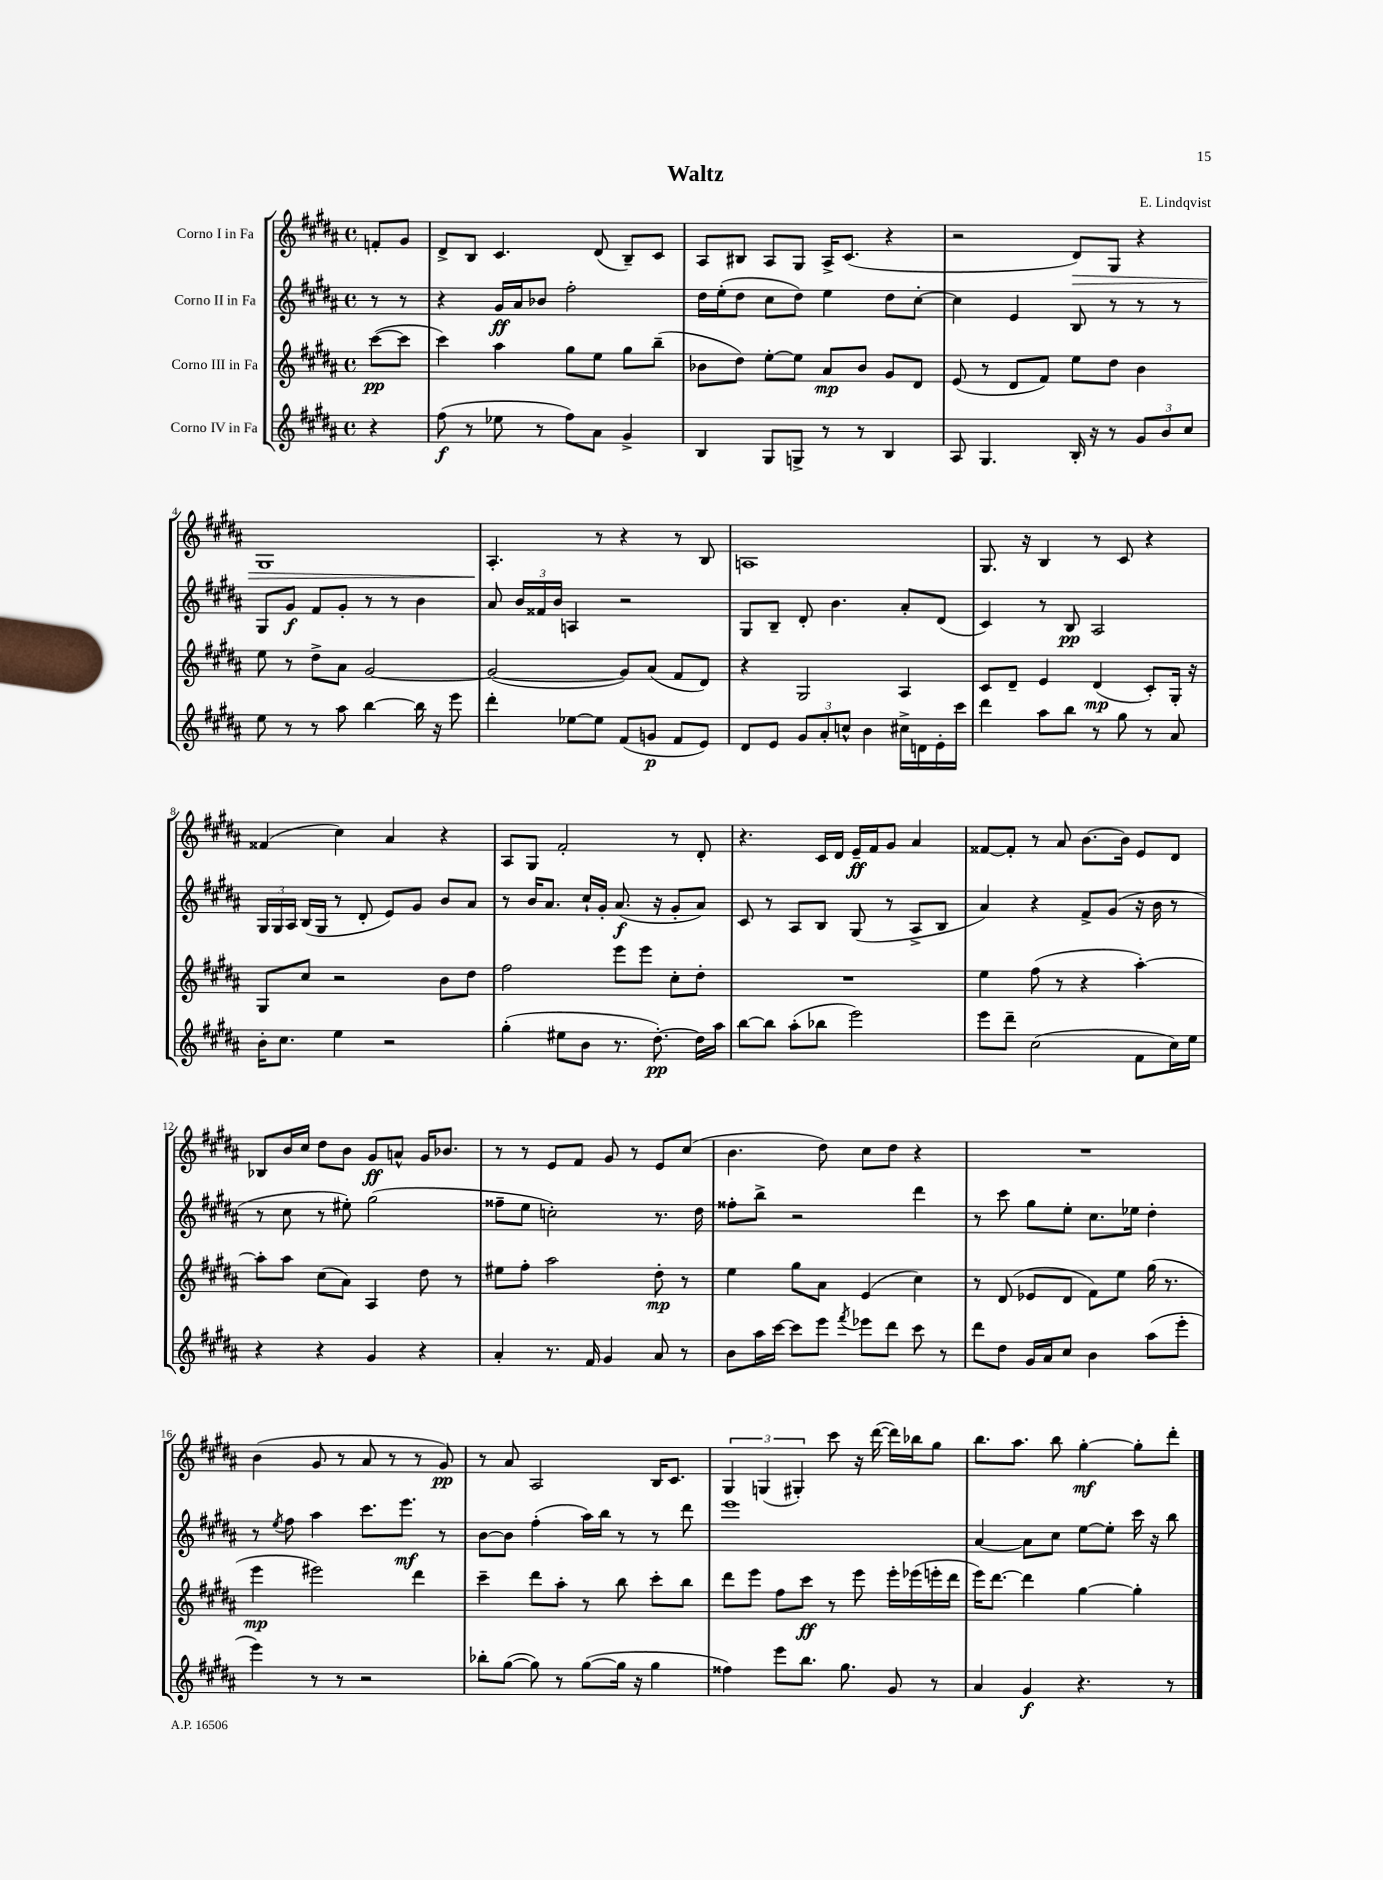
\header { title = "Waltz" composer = "E. Lindqvist" }
<<
\new StaffGroup <<
\new Staff = "s0" \with { instrumentName = "Corno I in Fa" } {
    \clef treble \key b \major \defaultTimeSignature \time 4/4 \partial 4
    \autoBeamOff f'8[-. gis'8] |
    dis'8[-> b8] cis'4. dis'8( b8[--) cis'8] |
    ais8[ bis8] ais8[ gis8] ais16[-> cis'8.]( r4 |
    r2 dis'8[\>) gis8] r4 |
    gis1 |
    ais4.-.\! r8 r4 r8 b8 |
    a1 |
    gis8. r16 b4 r8 cis'8 r4 |
    fisis'4( cis''4) ais'4 r4 |
    ais8[ gis8] fis'2-. r8 dis'8-. |
    r4. cis'16[ dis'16] e'16[--\ff fis'16 gis'8] ais'4 |
    fisis'8[~ fisis'8]-. r8 ais'8 b'8.[~ b'16] e'8[ dis'8] |
    bes8[ b'16 cis''16] dis''8[ b'8] gis'8[\ff a'8]-^ gis'16[ bes'8.] |
    r8 r8 e'8[ fis'8] gis'8 r8 e'8[ cis''8]( |
    b'4. dis''8) cis''8[ dis''8] r4 |
    R1 |
    b'4( gis'8 r8 ais'8 r8 r8 gis'8\pp) |
    r8 ais'8 ais2 b16[ cis'8.] |
    \tuplet 3/2 { gis4 g4( gis4-.) } cis'''8 r16 dis'''16~( dis'''16[) bes''16 gis''8] |
    b''8.[ ais''8.] b''8 gis''4~-.\mf gis''8[-. dis'''8]-. \bar "|." |
}
\new Staff = "s1" \with { instrumentName = "Corno II in Fa" } {
    \clef treble \key b \major \defaultTimeSignature \time 4/4 \partial 4
    \autoBeamOff r8 r8 |
    r4 gis'16[\ff ais'16 bes'8] fis''2-. |
    dis''16[ e''16-.( dis''8] cis''8[ dis''8]) e''4 dis''8[ cis''8]~-. |
    cis''4 e'4 b8 r8 r8 r8 |
    gis8[ gis'8]\f fis'8[ gis'8]-. r8 r8 b'4 |
    ais'8 \tuplet 3/2 { b'16[ fisis'16 b'16] } a4 r2 |
    gis8[ b8]-- dis'8-. b'4. ais'8[-. dis'8]( |
    cis'4) r8 b8\pp ais2 |
    \tuplet 3/2 { gis16[ gis16 ais16] } b16[( gis16] r8 dis'8-. e'8[) gis'8] b'8[ ais'8] |
    r8 b'16[ ais'8.] cis''16[-! gis'16]-. ais'8.\f( r16 gis'8[-. ais'8]) |
    cis'8 r8 ais8[ b8] gis8( r8 ais8[-> b8] |
    ais'4) r4 fis'8[-> gis'8]( r16 b'16 r8 |
    r8 cis''8 r8 eis''8-.) gis''2( |
    fisis''8[-- e''8] c''2-.) r8. dis''16 |
    fisis''8[-. b''8]-> r2 dis'''4 |
    r8 cis'''8 gis''8[ e''8]-. cis''8.[ ees''16] dis''4-. |
    r8 \acciaccatura { e''8 } fis''8 ais''4 cis'''8.[ e'''8.]\mf r8 |
    b'8[~ b'8] fis''4-.( ais''16[) b''16] r8 r8 dis'''8 |
    e'''1 |
    ais'4~ ais'8[ cis''8] e''8[~ e''8]-. cis'''16 r16 b''8 \bar "|." |
}
\new Staff = "s2" \with { instrumentName = "Corno III in Fa" } {
    \clef treble \key b \major \defaultTimeSignature \time 4/4 \partial 4
    \autoBeamOff cis'''8[~\pp( cis'''8] |
    cis'''4) ais''4 gis''8[ e''8] gis''8[ b''8]--( |
    bes'8[ dis''8]) e''8[~-. e''8] ais'8[\mp bes'8] gis'8[ dis'8] |
    e'8( r8 dis'8[ fis'8]) e''8[ dis''8] b'4 |
    e''8 r8 dis''8[-> ais'8] gis'2~ |
    gis'2~( gis'8[) ais'8]( fis'8[ dis'8]) |
    r4 gis2 ais4 |
    cis'8[ dis'8]-- e'4 dis'4\mp( cis'8[-.) gis16]-. r16 |
    gis8[ cis''8] r2 b'8[ dis''8] |
    fis''2 e'''8[ e'''8] cis''8[-. dis''8]-. |
    R1 |
    e''4 fis''8( r8 r4 ais''4~-.) |
    ais''8[-. ais''8] cis''8[( ais'8]) ais4 dis''8 r8 |
    eis''8[ fis''8]-. ais''2 dis''8-.\mp r8 |
    e''4 gis''8[ ais'8] e'4( cis''4) |
    r8 dis'8( ees'8[ dis'8] fis'8[) e''8] gis''16( r8. |
    e'''4\mp eis'''2) dis'''4 |
    cis'''4-- dis'''8[ ais''8]-. r8 b''8 cis'''8[-. b''8] |
    dis'''8[ e'''8] fis''8[ cis'''8]\ff r8 e'''8 e'''16[-. ees'''16( e'''16-. dis'''16] |
    e'''16[) dis'''8.]~ dis'''4 gis''4~ gis''4-. \bar "|." |
}
\new Staff = "s3" \with { instrumentName = "Corno IV in Fa" } {
    \clef treble \key b \major \defaultTimeSignature \time 4/4 \partial 4
    \autoBeamOff r4 |
    fis''8\f( r8 ees''8 r8 fis''8[) ais'8] gis'4-> |
    b4 gis8[ g8]-> r8 r8 b4 |
    ais8 gis4. b16-. r16 r8 \tuplet 3/2 { gis'8[ b'8 cis''8] } |
    e''8 r8 r8 ais''8 b''4~ b''16 r16 e'''8 |
    dis'''4-. ees''8[~ ees''8] fis'8[( g'8]\p fis'8[ e'8]) |
    dis'8[ e'8] \tuplet 3/2 { gis'8[ ais'8-. c''8]-^ } b'4 cis''16[-> d'16 e'16-. cis'''16] |
    dis'''4 ais''8[ b''8] r8 gis''8 r8 ais'8 |
    b'16[-. cis''8.] e''4 r2 |
    gis''4-.( eis''8[ b'8] r8. dis''8.~-.\pp) dis''16[ ais''16] |
    b''8[~ b''8] ais''8[-.( bes''8] e'''2) |
    e'''8[ dis'''8]-- cis''2( fis'8[ cis''16) e''16] |
    r4 r4 gis'4 r4 |
    ais'4-. r8. fis'16 gis'4 ais'8 r8 |
    b'8[ ais''16 cis'''16]~ cis'''8[ e'''8] \acciaccatura { fis'''8 } ees'''8[ dis'''8] cis'''8 r8 |
    dis'''8[ dis''8] gis'16[ ais'16 cis''8] b'4 ais''8[( e'''8]-. |
    e'''4) r8 r8 r2 |
    bes''8[-. gis''8]~( gis''8) r8 gis''8[~( gis''16] r16 gis''4 |
    fisis''4) e'''8[ b''8.] gis''8. gis'8 r8 |
    ais'4 gis'4\f r4. r8 \bar "|." |
}
>>
>>
